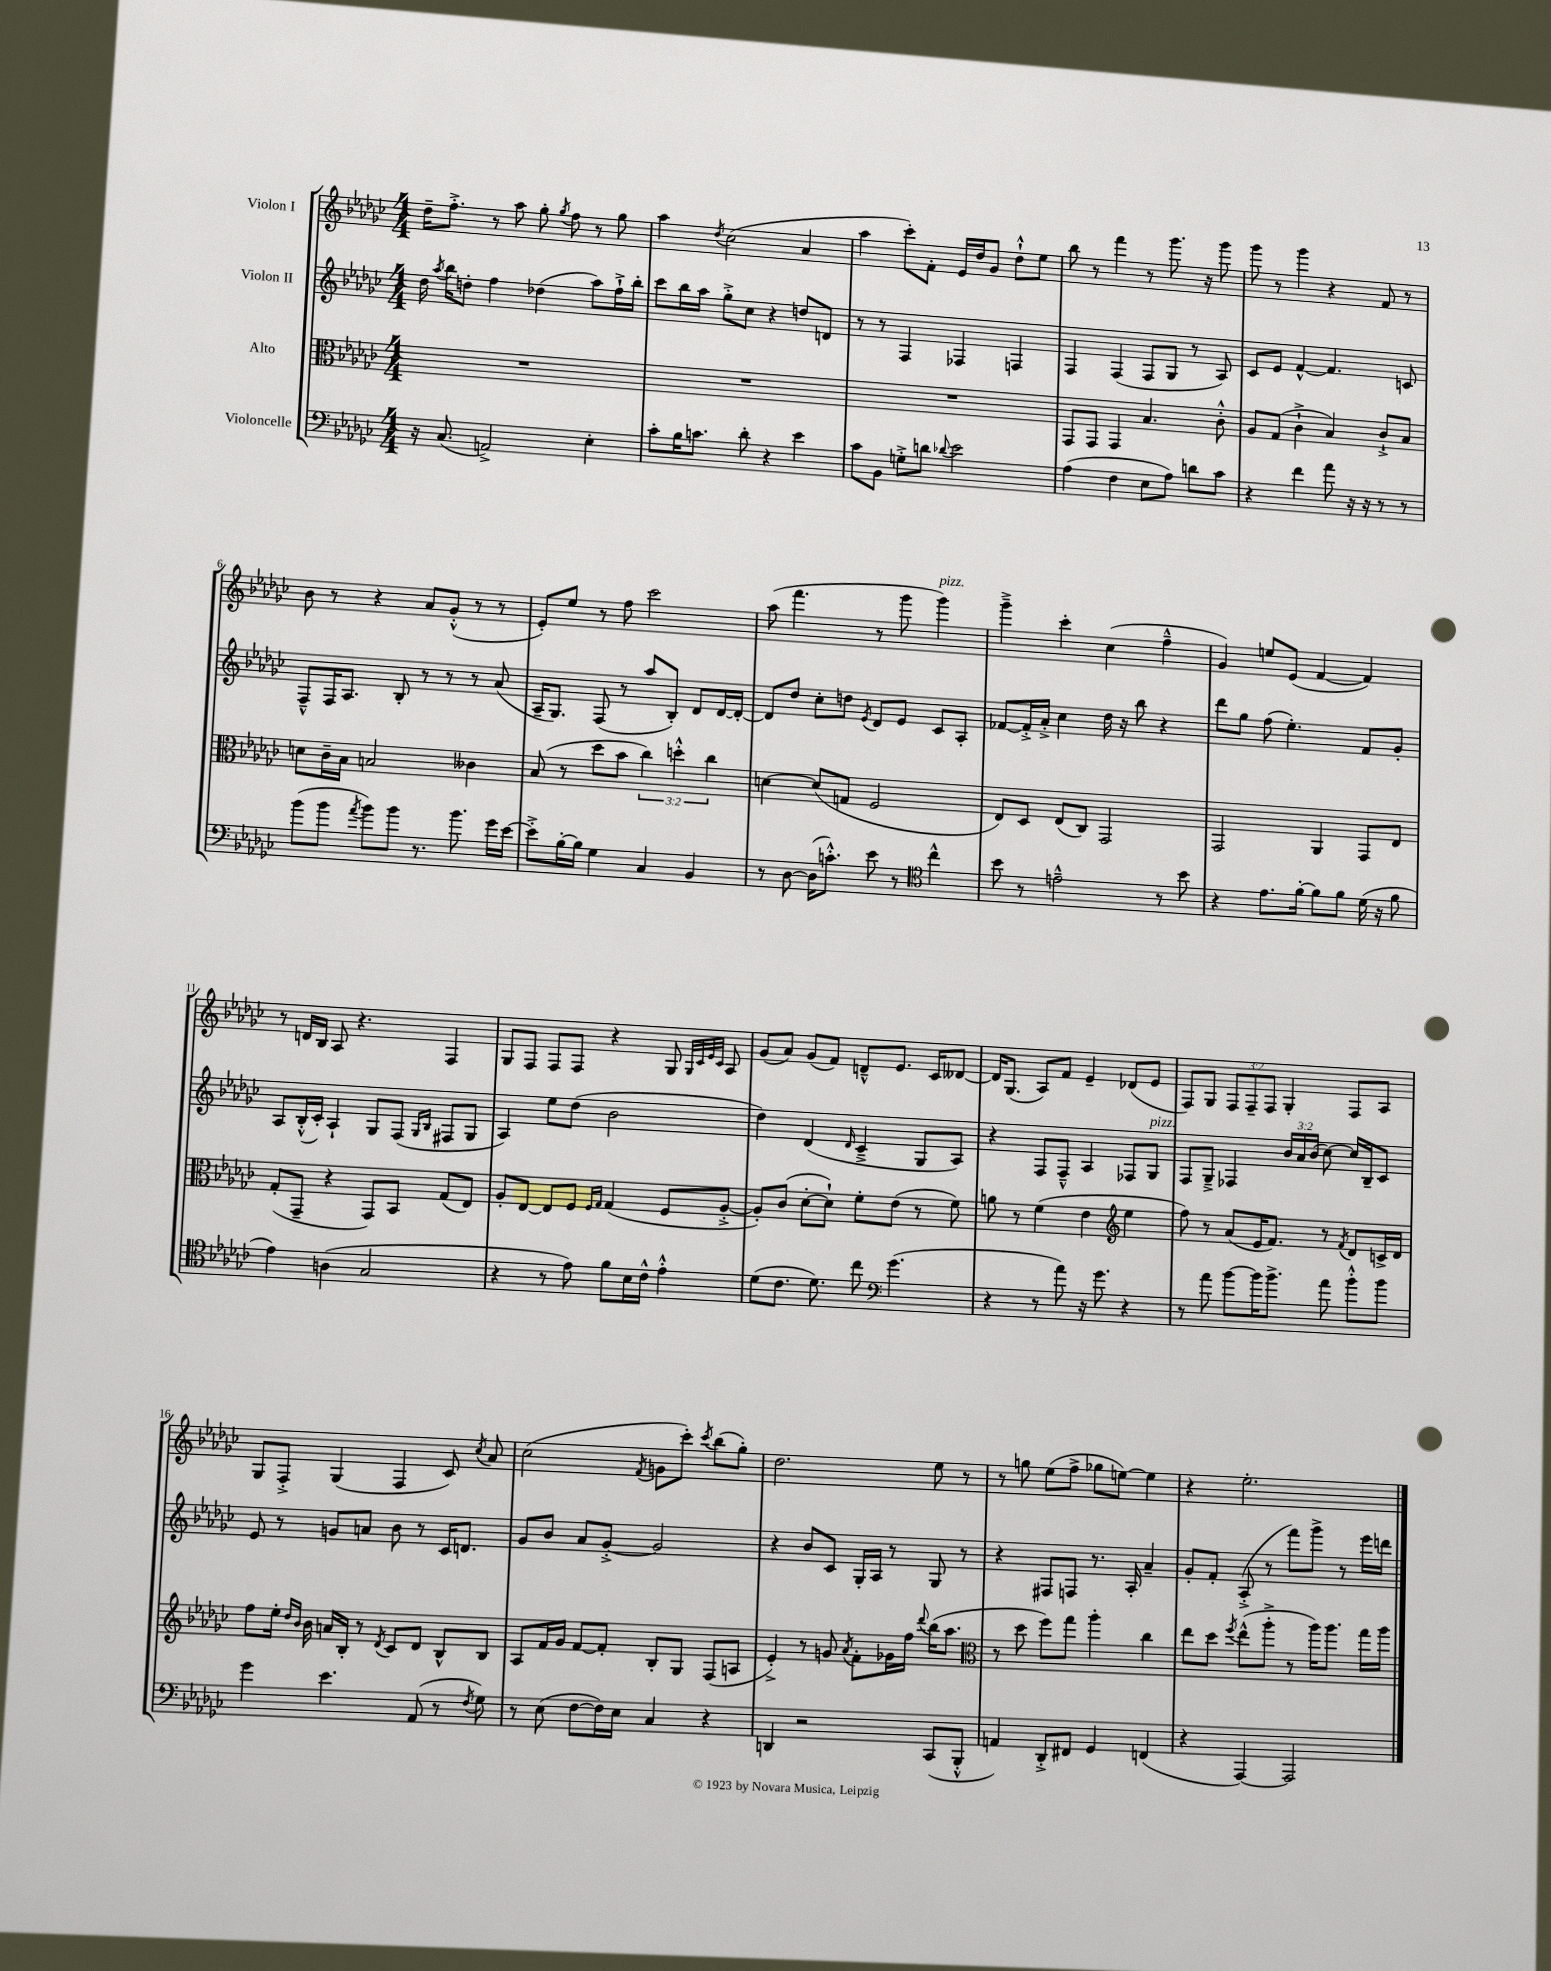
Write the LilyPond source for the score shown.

<<
\new StaffGroup <<
\new Staff = "s0" \with { instrumentName = "Violon I" } {
    \clef treble \key ges \major \numericTimeSignature \time 4/4 \override Staff.TupletNumber.text = #tuplet-number::calc-fraction-text
    \autoBeamOff des''16[-- f''8.]-.-> r8 aes''8 ges''8-. \acciaccatura { ges''8 } f''8 r8 ges''8 |
    aes''4 \acciaccatura { des''8 } ces''2( aes'4 |
    aes''4 ces'''8[-.) f'8]-. ees'16[ des''16 ges'8] des''8[-!-^ ees''8] |
    bes''8 r8 f'''4 r8 ges'''8. r16 ges'''8 |
    ges'''8 r8 ges'''4 r4 f'8 r8 |
    bes'8 r8 r4 aes'8[ ges'8]-.-^( r8 r8 |
    ees'8[-.) ees''8] r8 f''8 ces'''2 |
    aes''8( f'''4. r8 ges'''8 ges'''4^\markup { \italic "pizz." }) |
    ges'''4---> ces'''4-. ces''4( f''4---^ |
    ges'4) e''8[ ees'8]( f'4~ f'4) |
    r8 d'16[ bes16] aes8 r4. f4 |
    ges8[ f8] f8[ f8] r4 ges8 \grace { ges32[ ces'32 ees'32 ces'32] } aes8 |
    ges'8[( aes'8]) ges'8[( f'8]) d'8[---^ ees'8.] ces'16[ deses'8]~ |
    deses'16[ ges8.]( aes8[) f'8] ees'4-- des'8[( ees'8] |
    f8[) ges8] \tuplet 3/2 { f8[ f8-- f8] } ges4-. f8[ aes8] |
    ges8[ f8]-.-> ges4( f4 ces'8) \acciaccatura { ces''8 } aes'8 |
    ces''2( \acciaccatura { f'8 } g'8[ ces'''8]-.) \acciaccatura { ces'''8 } bes''8[( ges''8]-.) |
    des''2. ees''8 r8 |
    r8 g''8 ees''8[( f''8]-> ges''8[ e''8]~) e''4 |
    r4 ees''2.-. \bar "|." |
}
\new Staff = "s1" \with { instrumentName = "Violon II" } {
    \clef treble \key ges \major \numericTimeSignature \time 4/4 \override Staff.TupletNumber.text = #tuplet-number::calc-fraction-text
    \autoBeamOff des''16 \acciaccatura { aes''8 } bes''16[ d''8]-. f''4 des''4( aes''8[) f''16-!-> bes''16]-. |
    ces'''8[ bes''16 aes''16] ges''8[-.-> ces''8] r4 d''8[ d'8] |
    r8 r8 f4 fes4 f4 |
    f4 f4( f8[ ges8] r8 aes8) |
    ces'8[ ees'8] f'4~-^ f'4. c'8 |
    f8[---^ f16 aes8.] bes8-. r8 r8 r8 aes'8( |
    aes16[-- ges8.]) f8( r8 aes''8[ bes8]-.) des'8[ des'16~ des'16]~-. |
    des'8[ des''8] ces''8[-. d''8] \acciaccatura { ees'8 } des'8[ ees'8] ces'8[ aes8]-. |
    fes'8[~ fes'16-.-> aes'16]-.-> ces''4 des''16 r16 bes''8 r4 |
    des'''8[ ges''8] f''8( ees''4.-.) f'8[ ges'8]-. |
    aes8[ bes16-.-^( ces'16]-.) aes4-! ges8[ f8]( \grace { ges16[ bes16] } fis8[ ges8] |
    aes4) ees''8[ des''8]( bes'2 |
    des''4) des'4( \grace { des'16 } ces'4---> ges8[ aes8]) |
    r4 f8[ f8]---^ aes4 fes8[ ges8]^\markup { \italic "pizz." } |
    f8[ ges8]---> fes4 \tuplet 3/2 { bes'16[ aes'16 bes'16]( } ces''8~) ces''16[ bes16-- ces'8] |
    ees'8 r8 g'8[ a'8] bes'8 r8 ces'16[ d'8.] |
    ges'8[ bes'8] aes'8[ ges'8]~-.-> ges'2 |
    r4 bes'8[ ces'8] ges16[-. aes16] r8 ges8 r8 |
    r4 fis8[ f8] r8. aes16-. aes'4-- |
    ges'8[-. f'8]-. aes8-.->( r8 f'''8[) ges'''8]-> r8 ees'''16[ d'''16] \bar "|." |
}
\new Staff = "s2" \with { instrumentName = "Alto" } {
    \clef alto \key ges \major \numericTimeSignature \time 4/4 \override Staff.TupletNumber.text = #tuplet-number::calc-fraction-text
    \autoBeamOff R1 |
    R1 |
    R1 |
    ges,8[ ges,8] ges,4 bes4. ces'8-.-^ |
    aes8[ ges8]( ces'4-!-> bes4) ces'8[-!-> bes8] |
    d'8[ ces'16-- bes16] b2 ceses'4 |
    bes8( r8 des''8[ bes'8] \tuplet 3/2 { ces''4) d''4-.-^ ces''4 } |
    d'4~ d'8[( g8] f2 |
    ees8[) des8] ees8[( ces8]) ges,2 |
    ges,2 aes,4 ges,8[ ees8] |
    ges8[-.( ges,8]-- r4 ges,8[) bes,8] ges8[( ees8]) |
    aes8[-. ees8]~ ees8[ f8] \grace { f16[ ges16] } ges4( f8[ aes8]~-.-> |
    aes8[-.) ces'8]( des'8[~-. des'8]-!) f'8[-. ees'8]( r8 f'8) |
    a'8 r8 f'4( ees'4 \clef treble ees''4 |
    f''8) r8 aes'8[( ees'16 f'8.]) r8 \acciaccatura { f'8 } des'8[ c'16-> des'16] |
    f''8[ ees''16]-. \grace { des''16[ bes'16] } bes'16 a'16[ bes16]-. r8 \acciaccatura { des'8 } ces'8[ des'8] bes8[-^ bes8] |
    aes8[ f'16 ges'16] f'8[~ f'8]-. bes8[-. ges8] f8[( a8] |
    ees'4-.->) r8 g'8 \acciaccatura { aes'8 } f'8[-. ges'16 f''16] \appoggiatura { des'''8 } bes''16[( aes''8.] |
    \clef alto r8 des''8 f''8[) ges''8] aes''4-. ces''4 |
    ees''8[ des''8] \acciaccatura { f''8 } ees''8[-^( aes''8]-.-> r8 aes''16[) aes''8.] ges''16[ aes''16] \bar "|." |
}
\new Staff = "s3" \with { instrumentName = "Violoncelle" } {
    \clef bass \key ges \major \numericTimeSignature \time 4/4
    \autoBeamOff r16 ces8.( a,2->) ees4-. |
    ces'8[-. bes16 c'8.] des'8-. r4 ees'4 |
    ces'8[ bes,8] g8[-.-> d'8] \appoggiatura { des'8 } ees'2 |
    aes4( f4 ees8[ aes8]) d'8[ ces'8] |
    r4 f'4 aes'8 r16 r16 r8 r8 |
    bes'8[( bes'8] \acciaccatura { aes'8 } bes'8[) bes'8] r8. bes'8. ges'16[ ees'16]~ |
    ees'8[-.-> bes16~-. bes16] ges4 ces4 bes,4 |
    r8 des8~ des16[( c'8.]-.-^) ees'8 r8 \clef tenor ces''4-^ |
    bes'8 r8 e'2---^ r8 bes'8 |
    r4 ees'8.[ f'16]~-. f'8[ f'8] des'16( r16 f'8 |
    ees'4) a4( ges2 |
    r4 r8 ees'8) f'8[ bes16 ces'16]-^ ees'4-.-^ |
    des'8[( ces'8.] des'8.) ces''8 \clef bass ges'4.( |
    r4 r8 aes'8) r16 ges'8. r4 |
    r8 aes'8 bes'8[~ bes'16 bes'8.]-> aes'8 bes'8[-.-^ bes'8] |
    ges'4 ees'4. aes,8( r8 \acciaccatura { f8 } ges8) |
    r8 ees8( f8[~ f16) ees16] ces4 r4 |
    d,4 r2 ces,8[( bes,,8]-.-^ |
    a,4) des,8[-.-> fis,8] ges,4 f,4( |
    r4 aes,,4~) aes,,2 \bar "|." |
}
>>
>>
